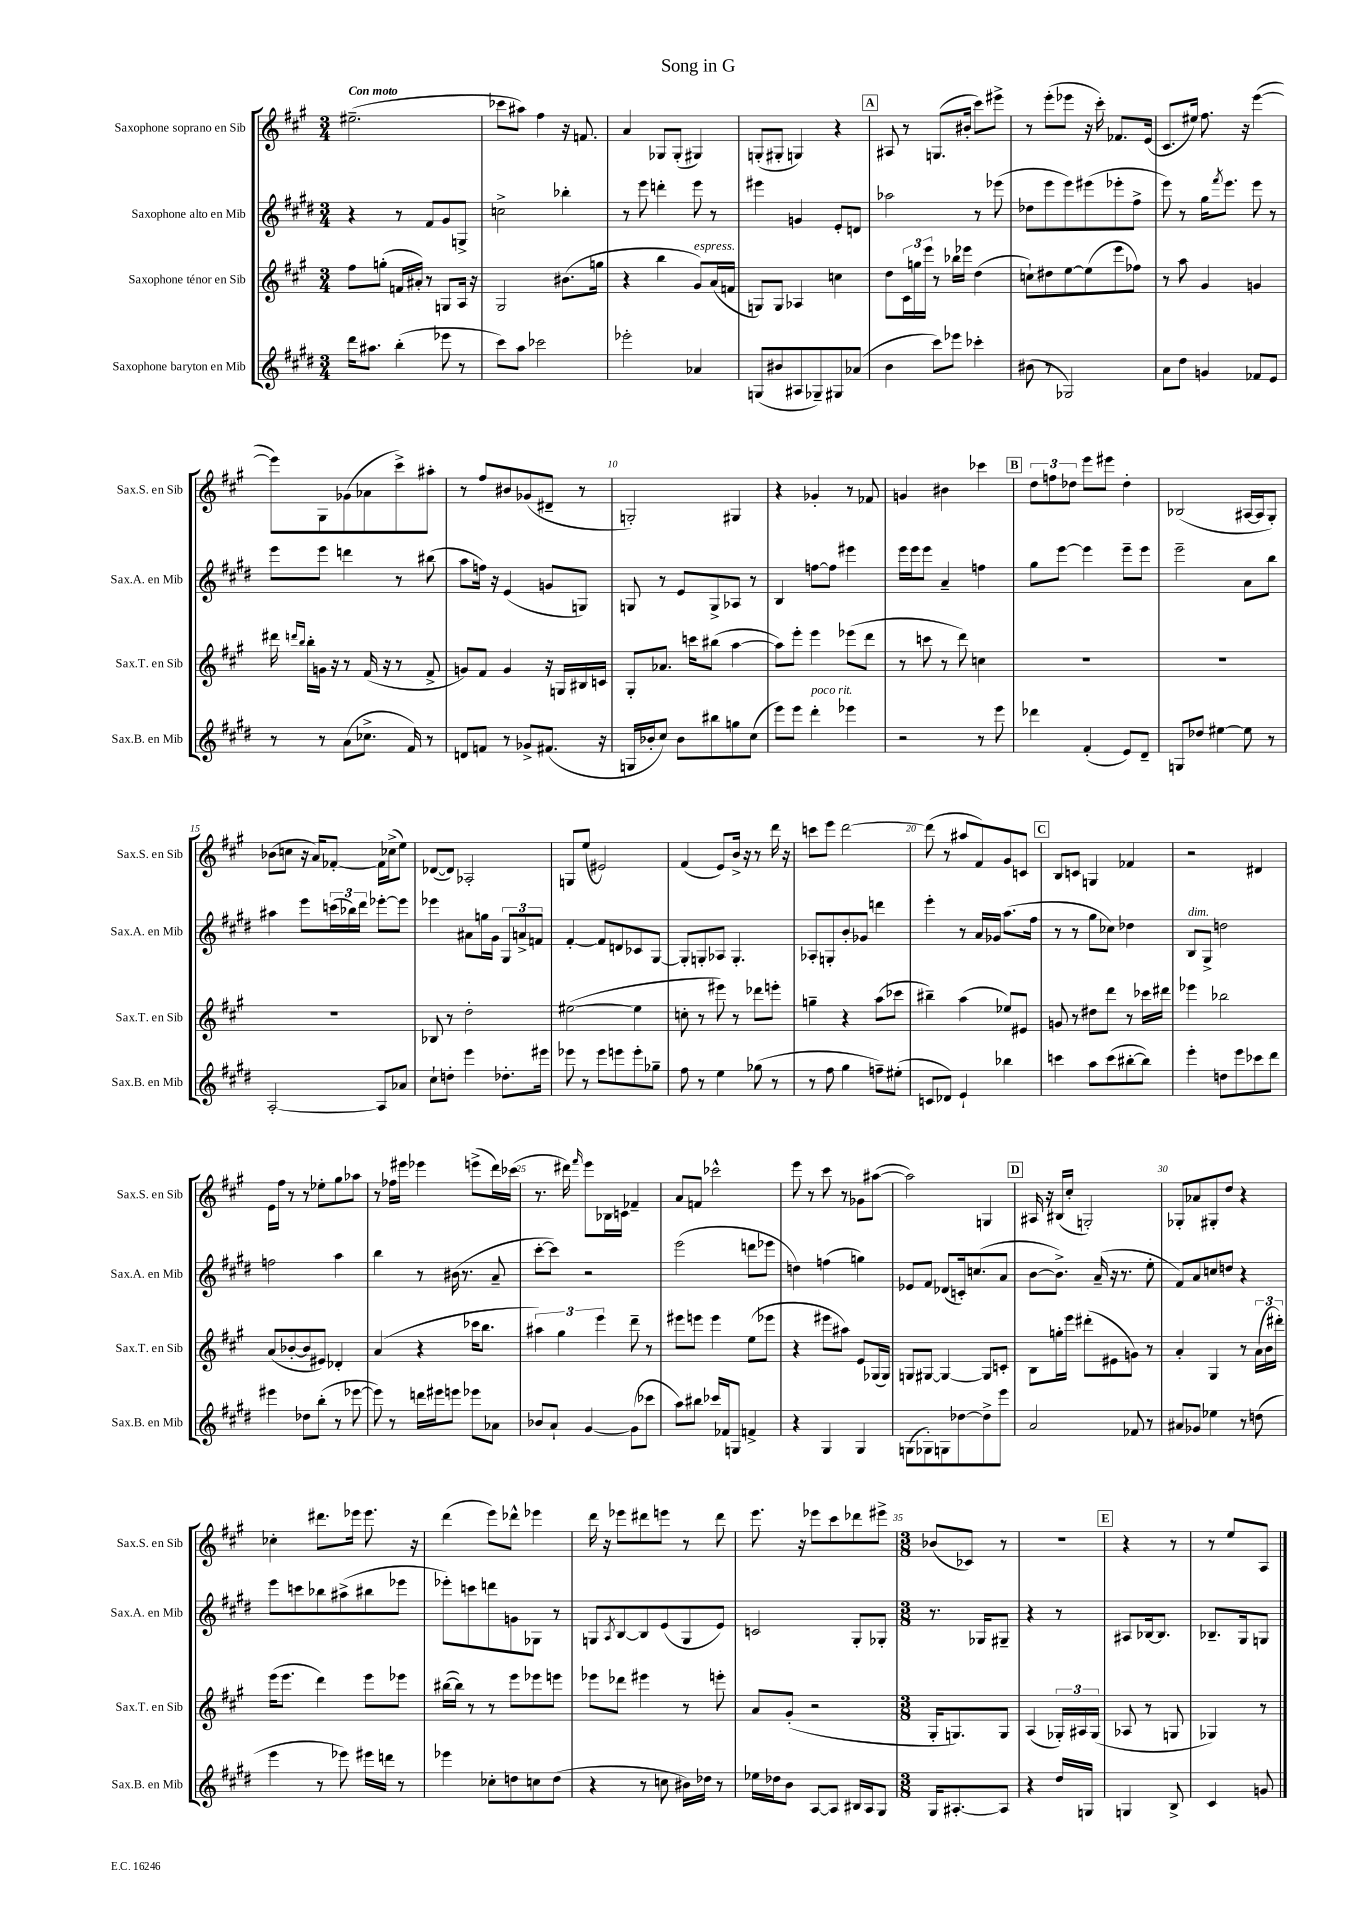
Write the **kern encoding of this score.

**kern	**kern	**kern	**kern
*staff4	*staff3	*staff2	*staff1
*clefG2	*clefG2	*clefG2	*clefG2
*k[f#c#g#d#]	*k[f#c#g#]	*k[f#c#g#d#]	*k[f#c#g#]
*M3/4	*M3/4	*M3/4	*M3/4
16ddd#	8ff#	4r	(2.ee#~
8.aa#	.	.	.
.	(8gg'	.	.
(4bb'	16f	8r	.
.	16a#')	.	.
.	8r	8f#	.
8eee-	8G	8g#	.
8r	16A	8G^	.
.	16r	.	.
=	=	=	=
8ccc#)	2G#	2cc^	8ccc-
8aa	.	.	8aa#)
2ccc-	.	.	4ff#
.	(8.b#	4bb-'	16r
.	.	.	8.f
.	16gg	.	.
=	=	=	=
2eee-'	4r	8r	4a
.	.	8eee	.
.	4bb	4ddd'	8G-
.	.	.	(8G-'
4a-	8g#)	8eee	4G#)
.	(16a	8r	.
.	16f	.	.
=	=	=	=
(8G	8G)	4eee#	(8G'
8b#	8G	.	8G#'
8A#	4A-	4g	4G)
8G-~)	.	.	.
8G#	4cc	8e'	4r
(8a-	.	8d	.
=	=	=	=
4b	8dd	2aa-	8A#
.	24c#	.	8r
.	24gg	.	.
.	24eee	.	.
8ccc#)	8r	.	(8.G
8eee-	16bb-	.	.
.	16eee-	.	16b#'
4ccc-'	(4dd	8r	8ccc#)
.	.	(8eee-	8eee#^
=	=	=	=
(8b#	8cc`)	8dd-	8r
8r	8dd#	8eee	(8eee'
2G-)	[8ee	8eee)	8eee-
.	(8ee]	(8eee#	16r
.	.	.	16ccc#')
.	8eee	8eee-'	8.f-
.	8ff-)	8ff#^	.
.	.	.	(16e
=	=	=	=
8a	8r	8eee)	8.c#
8dd#	8aa	8r	.
.	.	.	16ee#)
4g	4g#	16gg#	8.ff#
.	.	8qfff#	.
.	.	8.eee	.
.	.	.	16r
8f-	4g	8eee	([4eee
8e	.	8r	.
=	=	=	=
8r	16ddd#	8eee	8eee])
.	16qqddd	.	.
.	16qqbb	.	.
.	16bb'	.	.
8r	16g	8eee	8G#
.	16r	.	.
(8a	8r	4ddd	(8g-
8.cc-^	(16f#	.	8a-
.	16r	.	.
.	8r	8r	8ccc#^)
16f#)	.	.	.
8r	8f#^	(8bb#	8aa#'
=	=	=	=
8d	8g)	8aa	8r
8f	8f#	16ff)	8ff#
.	.	16r	.
8r	4g	(4e	8b#
8g-^	.	.	(8g-
(8.f#	16r	8g	8d#~
.	16G	.	.
.	16B#	8G)	8r
16r	16c	.	.
=	=	=	=
16G	8G#'	8G	2G')
16b-'	.	.	.
8cc#)	8.a-	8r	.
8b-	.	8e	.
.	16ccc	.	.
8bb#	(8bb#	8G^	.
8gg	[4aa	8A-	4G#
(8cc#	.	8r	.
=	=	=	=
8eee)	8aa])	4B	4r
8eee	8eee'	.	.
4ddd#'	4eee	[8ff	4g-'
.	.	8ff]	.
4eee-	(8eee-	4eee#	8r
.	8ddd	.	8f-
=	=	=	=
2r	8r	16eee	4g
.	.	16eee	.
.	8ccc	8eee	.
.	8r	4a~	4b#
.	8ddd)	.	.
8r	4cc	4ff	4ccc-
8eee	.	.	.
=	=	=	=
4ddd-	2.r	8gg#	12dd
.	.	.	12ff
.	.	[8eee	.
.	.	.	12dd-
(4f#'	.	4eee]	8eee
.	.	.	8eee#
8e)	.	8eee~	4dd-'
8d#~	.	8eee	.
=	=	=	=
8G	2.r	2eee~	(2B-
8dd-	.	.	.
[4ee#	.	.	.
8ee#]	.	8a	[16A#
.	.	.	16A#]
8r	.	8bb	8G#')
=	=	=	=
[2A'	2.r	4aa#	(8b-
.	.	.	8cc
.	.	8eee	16r
.	.	.	16a)
.	.	(24ccc	[8f-'
.	.	24bb-)	.
.	.	24ddd#	.
8A]	.	[8eee-'	16f-]
.	.	.	(16cc-^
8a-	.	8eee-]	8ee)
=	=	=	=
8cc#`	8B-	4eee-	([8d-
8dd'	8r	.	8d-])
4eee	2dd'	8a#	2A-'
.	.	16gg	.
.	.	16g#	.
8.dd-'	.	12G#	.
.	.	12a^	.
.	.	12f	.
16eee#	.	.	.
=	=	=	=
8eee-	([2ee#	[4f#'	8G
8r	.	.	(8ee
8eee-	.	8f#]	2e#)
8eee	.	8d	.
8eee'	4ee#]	8c-	.
8gg-~	.	[8G#	.
=	=	=	=
8ff#	8cc'	8G#']	(4f#
8r	8r	8G'	.
4ee	8eee#)	8A-	8e)
.	8r	4.G'	16b^
.	.	.	16r
(8gg-	8ddd-	.	8r
8r	8eee'	.	16ddd
.	.	.	16r
=	=	=	=
8r	4gg~	8A-'	8ccc
8ff#	.	8G'	8eee
4gg#	4r	8b'	[2ddd
.	.	8g-	.
8ff~)	(8aa	4ddd	.
(8ee#'	8ccc-	.	.
=	=	=	=
8c	4bb#~)	4eee'	(8ddd]
8d-)	.	.	8r
4e`	(4aa	8r	8aa#
.	.	16a	8f#)
.	.	16g-	.
4bb-	8ee-)	(8.aa	8g#
.	8e#	.	8c
.	.	16ff#	.
=	=	=	=
4ccc	8g	8r	8B
.	8r	8r	8c
8aa	8dd#	8gg#	4G
(8ccc	8ddd	8cc-)	.
[8bb#'	8r	4dd-	4f-
8bb#])	16ccc-	.	.
.	16ddd#	.	.
=	=	=	=
4eee'	4eee-	8B	2r
.	.	8G#^	.
8dd	2bb-	2dd	.
8eee	.	.	.
8ccc-	.	.	4d#
8ddd#	.	.	.
=	=	=	=
4eee#	(8a	2ff	16e
.	.	.	16ff#
.	[8b-'	.	8r
8dd-	8b-]	.	8r
(8bb'	8e#)	.	8ee-'
8r	4d-'	4aa	8gg#
[8eee-	.	.	8aa-
=	=	=	=
8eee-])	(4a	4bb	8r
8r	.	.	16ff-
.	.	.	16eee#
16ddd	4r	8r	4eee-
16eee#	.	.	.
8eee	.	(16b#	.
.	.	8.r	.
8eee-	16ccc-	.	(8eee^
.	8.bb	.	.
8a-	.	8a~	16ddd)
.	.	.	(16ccc-
=	=	=	=
8b-	6aa#)	[8ccc#'	8.r
8a`	.	8ccc#])	.
.	6gg#	.	.
.	.	.	16ddd#)
.	.	.	16qqfff#
[4g#	.	2r	8eee
.	6eee	.	.
.	.	.	16B-
.	.	.	16c
(8g#]	8ddd~	.	4f-~
8ccc-	8r	.	.
=	=	=	=
8aa)	8eee#	(2eee	8a
8bb#	8eee	.	8f
16ccc-	4eee	.	2ccc-^^
16f-	.	.	.
8G	.	.	.
4f^	(8ee	8ddd	.
.	8eee-	8eee-	.
=	=	=	=
4r	4r	4dd)	8eee
.	.	.	8r
4G#	8eee#	(4ff	8ccc#
.	8aa#)	.	8r
4G#	8e	4gg)	8g-
.	(16G-	.	([8aa#
.	16G-)	.	.
=	=	=	=
(8G	8G	8e-	2aa#])
8G-')	[8G#	8f#	.
8G	4G#_	(8d-	.
[8dd-	.	16c')	.
.	.	(8.cc	.
8dd-^]	8G#]	.	4G
8eee	8c'	8a	.
=	=	=	=
2a	8B	[8b	16A#
.	.	.	16r
.	16gg'	8.b^])	(16B#
.	16eee	.	16cc#'
.	(8ddd#'	.	2G')
.	.	(16a~	.
.	8e#	16r	.
.	.	8.r	.
8f-	8g)	.	.
8r	8r	8ee'	.
=	=	=	=
8a#	4a'	8f#)	8G-'
8g-	.	8a	8a-
4ee-	4G#	8cc	8G#'
.	.	8dd	8dd
8r	8r	4r	4r
(8dd	(24a	.	.
.	24b	.	.
.	24ddd#')	.	.
=	=	=	=
4eee	(16eee	8eee	4cc-'
.	8.eee	.	.
.	.	8ccc	.
8r	4ddd)	8bb-	8.ddd#
8eee-)	.	(8aa#^	.
.	.	.	16eee-
16eee#	8eee	8bb#	8.eee-
16ddd	.	.	.
8r	8eee-	8eee-	.
.	.	.	16r
=	=	=	=
4eee-	([16bb#	8eee-')	(4ddd
.	16bb#])	.	.
.	8r	8ccc	.
8cc-'	8r	8ddd	8eee)
8dd	8eee	8g	8ddd-^^
8cc	8eee-	8G-	4eee-
(8dd	8eee	8r	.
=	=	=	=
4r	8eee-	8G	16ddd
.	.	.	16r
.	.	8qA	.
.	8ddd-	[8B	8eee-
8r	4eee#	8B]	8ddd#
8cc	.	(8e	8eee
16b#)	8r	8G	8r
16dd-	.	.	.
8r	8eee'	8e)	8ddd#
=	=	=	=
16ee-	8a	2c	8.eee
16dd-	.	.	.
8b	(8g#'	.	.
.	.	.	16r
[8A	2r	.	8eee-
8A]	.	.	8ccc#
16B#	.	8G#'	8ddd-
16A	.	.	.
8G#	.	8G-'	8eee#^
=	=	=	=
*M3/8	*M3/8	*M3/8	*M3/8
16G#	16G#'	8.r	(8b-
[8.A#'	8.G)	.	.
.	.	.	8c-)
.	.	16G-	.
8A#]	8G	8G#~	8r
=	=	=	=
4r	(4A	4r	4.r
16dd#	24G-')	8r	.
.	24A#	.	.
16G	.	.	.
.	(24G-	.	.
=	=	=	=
4G	8A-	8A#	4r
.	8r	[16B-	.
.	.	8.B-]	.
8B^	8G	.	8r
=	=	=	=
4c#	4G-)	8.B-~	8r
.	.	.	8ee
.	.	16G#	.
8g	8r	8G	8A
==	==	==	==
*-	*-	*-	*-
